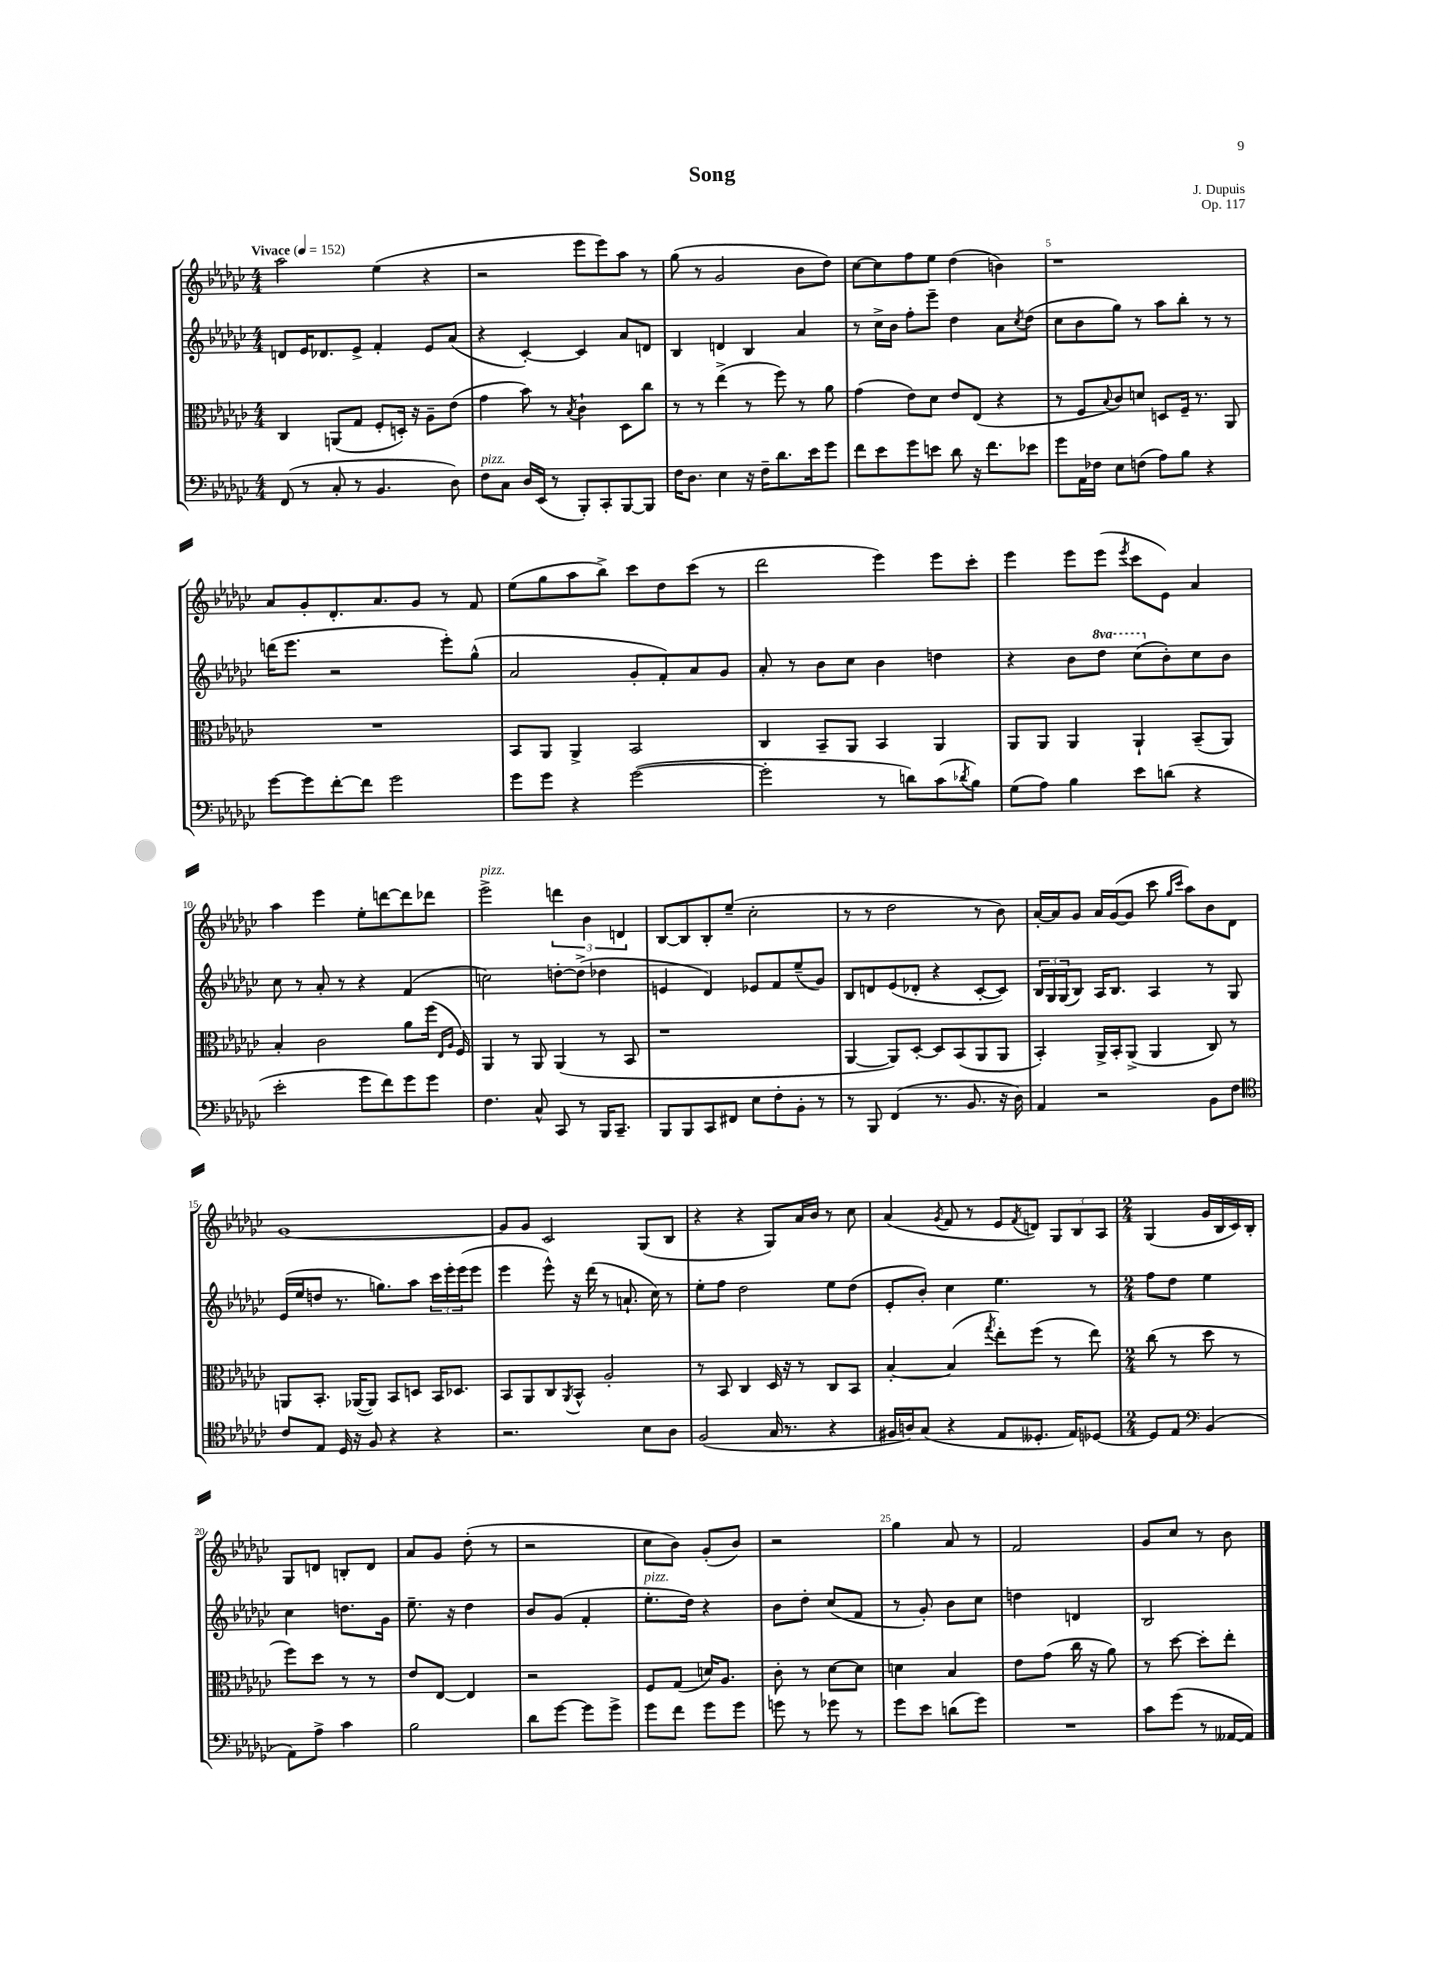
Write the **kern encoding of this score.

**kern	**kern	**kern	**kern
*staff4	*staff3	*staff2	*staff1
*clefF4	*clefC3	*clefG2	*clefG2
*k[b-e-a-d-g-c-]	*k[b-e-a-d-g-c-]	*k[b-e-a-d-g-c-]	*k[b-e-a-d-g-c-]
*M4/4	*M4/4	*M4/4	*M4/4
*MM152	*MM152	*MM152	*MM152
(8FF	4C-	8d	2aa-
8r	.	16e-	.
.	.	8.d-	.
8C-'	(8AA	.	.
8r	8G-	8e-^	.
4.BB-	8F'	4f'	(4ee-
.	16D')	.	.
.	16r	.	.
.	8A-~	8e-	4r
8D-)	(8e-	(8a-	.
=	=	=	=
8F	4g-	4r	2r
8C-	.	.	.
16D-	8b-)	[4c-')	.
(16EE-	.	.	.
8r	8r	.	.
.	8qB-	.	.
8BBB-')	4c-`	4c-]	8eee-
8CC-'	.	.	8eee-)
[8BBB-	8D-	8a-	8aa-
8BBB-]	8cc-	8d	8r
=	=	=	=
16F	8r	4B-	(8gg-
8.D-	.	.	.
.	8r	.	8r
4E-	(4ee-^	4d	2g-
16r	8r	4B-	.
16F~	.	.	.
8.d-	8ff)	.	.
.	8r	4a-	8b-
16e-	.	.	.
8g-	8a-	.	8dd-)
=	=	=	=
8f	(4g-	8r	[8cc-
8e-	.	16cc-^	8cc-]
.	.	16b-	.
8g-	8e-)	8ff'	8ff
8e	8d-	8eee-~	8ee-
8d-	8e-	4dd-	(4dd-
16r	(8E-	.	.
8.f	.	.	.
.	4r	8a-	4b)
.	.	8qcc-	.
8e-	.	(8dd-	.
=	=	=	=
8g-	8r	8cc-	1r
16AA-	8F	8b-	.
16F-	.	.	.
.	8qqB-	.	.
8E-	8c-)	8gg-)	.
(8F	8d	8r	.
8A-)	8D	8aa-	.
8B-	16F~	8bb-'	.
.	8.r	.	.
4r	.	8r	.
.	8AA-	8r	.
=	=	=	=
[8g-	1r	(16ddd	8a-
.	.	8.eee-	.
8g-]	.	.	8g-'
[8f'	.	2r	8.d-'
8f]	.	.	.
.	.	.	8.a-
2g-	.	.	.
.	.	.	8g-
.	.	8eee-')	8r
.	.	(8gg-^^	8f
=	=	=	=
8g-	8BB-	2a-	(8ee-
8g-	8AA-	.	8gg-
4r	4AA-^	.	8aa-
.	.	.	8bb-^)
([2g-	2BB-	8g-'	8ccc-
.	.	8f')	8dd-
.	.	8a-	(8ccc-
.	.	8g-	8r
=	=	=	=
2g-']	4C-	8a-'	2ddd-
.	.	8r	.
.	8BB-~	8b-	.
.	8AA-	8cc-	.
8r	4BB-	4b-	4eee-)
8d)	.	.	.
(8c-	4AA-	4dd	8eee-
8qd-	.	.	.
8B-)	.	.	8ccc-'
=	=	=	=
(8G-	8AA-	4r	4eee-
8A-)	8AA-	.	.
4B-	4AA-	8b-	8eee-
.	.	8ddd-	(8eee-
.	.	.	8qeee-
8e-	4AA-`	(8ccc-	8ccc-
(8d	.	8b-')	8e-)
4r	(8BB-~	8cc-	4a-
.	8AA-)	8b-	.
=	=	=	=
2e-'	4B-'	8cc-	4aa-
.	.	8r	.
.	2c-	8a-'	4eee-
.	.	8r	.
8g-	.	4r	8ee-'
8f)	.	.	[8ddd
8g-	8a-	(4f	8ddd]
8g-	(16ff	.	8ddd-
.	16qqE-	.	.
.	16qqA-	.	.
.	16F)	.	.
=	=	=	=
4.F	4AA-	2cc)	2eee-^
.	8r	.	.
8C-^^	8AA-	.	.
8CC-	(4AA-	[8dd'	6ddd
8r	.	(8dd^]	.
.	.	.	6b-
16BBB-	8r	4dd-	.
8.CC-~	.	.	.
.	.	.	6d
.	8BB-	.	.
=	=	=	=
8BBB-	1r	4e	[8B-
8BBB-	.	.	8B-]
8CC-	.	4d-)	8B-'
8FF#	.	.	(8ee-~
8E-	.	8e-	2cc-'
8F'	.	8f	.
8BB-'	.	(8ee-~	.
8r	.	8g-)	.
=	=	=	=
8r	[4AA-	8B-	8r
8BBB-	.	8d	8r
(4FF	8AA-])	(8e-	2dd-
.	[8D-'	8d-'	.
8.r	8D-]	4r	.
.	(8BB-	.	.
8.BB-	.	.	.
.	8AA-	[8c-'	8r
16r	8AA-	8c-])	8b-)
16D-)	.	.	.
=	=	=	=
4AA-	4BB-')	24B-	[16a-'
.	.	24G-	.
.	.	.	16a-]
.	.	(24G-	.
.	.	8B-)	8g-
2r	16AA-^	16A-	16a-
.	16BB-'	8.B-	([16g-
.	(8AA-^	.	8g-]
.	4AA-	4A-	8ccc-
.	.	.	16qqgg-
.	.	.	16qqccc-
.	.	.	8aa-)
8BB-	8C-)	8r	8b-
8F	8r	8G-	8d-
=	=	=	=
*clefC4	*	*	*
8c-	8AA	(16e-	[1g-
.	.	16ee-	.
8E-	8.BB-'	8dd	.
16D-	.	8.r	.
16r	([16AA-	.	.
8F	8AA-])	.	.
.	.	8.gg)	.
4r	8BB-	.	.
.	8D	8aa-	.
4r	16BB-	24ccc-	.
.	.	24eee-'	.
.	8.D-	.	.
.	.	(24eee-	.
.	.	8eee-	.
=	=	=	=
2.r	8BB-	4eee-	8g-]
.	8AA-	.	8g-
.	8C-	8eee-^^)	2c-
.	8qAA-	.	.
.	8BB-^^	16r	.
.	.	(16ddd-	.
.	2A-'	8r	.
.	.	8.a`	.
8B-	.	.	(8G-
.	.	16cc-)	.
8A-	.	8r	8B-
=	=	=	=
(2F	8r	8ee-'	4r
.	8BB-	8ff	.
.	4C-	2dd-	4r
16G-	16D-	.	8G-)
8.r	16r	.	.
.	8r	.	16a-
.	.	.	16b-
4r	8C-	8ee-	8r
.	8BB-	(8dd-	8cc-
=	=	=	=
16F#	[4B-'	8e-'	(4a-
16A)	.	.	.
(8G-	.	8b-')	.
.	.	.	8qg-
4r	(4B-]	4cc-	8f
.	.	.	8r
.	8qgg-	.	.
8E-	8ee-')	4.ee-	8e-
.	.	.	8qf
8.D--'	(8ff	.	8d)
.	8r	.	12G-
16E-)	.	.	.
.	.	.	12B-
[8D-	8ee-)	8r	.
.	.	.	12A-
=	=	=	=
*M2/4	*M2/4	*M2/4	*M2/4
8D-]	(8cc-	8ff	(4G-
8E-	8r	8dd-	.
*clefF4	*	*	*
(4BB-	8dd-	4ee-	16g-
.	.	.	16B-
.	8r	.	16c-)
.	.	.	16B-'
=	=	=	=
8AA-)	8ff)	4cc-	8G-
8A-^	8dd-	.	8d
4c-	8r	8.dd	8B'
.	8r	.	8d
.	.	16g-	.
=	=	=	=
2B-	8e-	8.ee-~	8a-
.	[8E-	.	8g-
.	.	16r	.
.	4E-]	4dd-	(8dd-'
.	.	.	8r
=	=	=	=
8d-	2r	8b-	2r
[8g-	.	(8g-	.
8g-]	.	4f'	.
8g-^	.	.	.
=	=	=	=
8g-	8F	8.ee-'	8cc-
8f	(8G-	.	8b-)
.	.	16dd-)	.
8g-	16d)	4r	(8g-'
.	8.A-	.	.
8g-	.	.	8b-)
=	=	=	=
8g	8c-'	8b-	2r
8r	8r	8dd-'	.
8g-	[8d-	(8cc-	.
8r	8d-]	8f	.
=	=	=	=
8g-	4d	8r	4gg-
8e-	.	8g-')	.
(8d	4B-	8b-	8a-
8g-)	.	8cc-	8r
=	=	=	=
2r	8e-	4dd	2f
.	(8g-	.	.
.	16cc-	4d	.
.	16r	.	.
.	8a-)	.	.
=	=	=	=
8c-	8r	2B-	8g-
(8g-	[8dd-	.	8cc-
8r	8dd-']	.	8r
[16AA--	8ee-'	.	8b-
16AA--])	.	.	.
==	==	==	==
*-	*-	*-	*-
